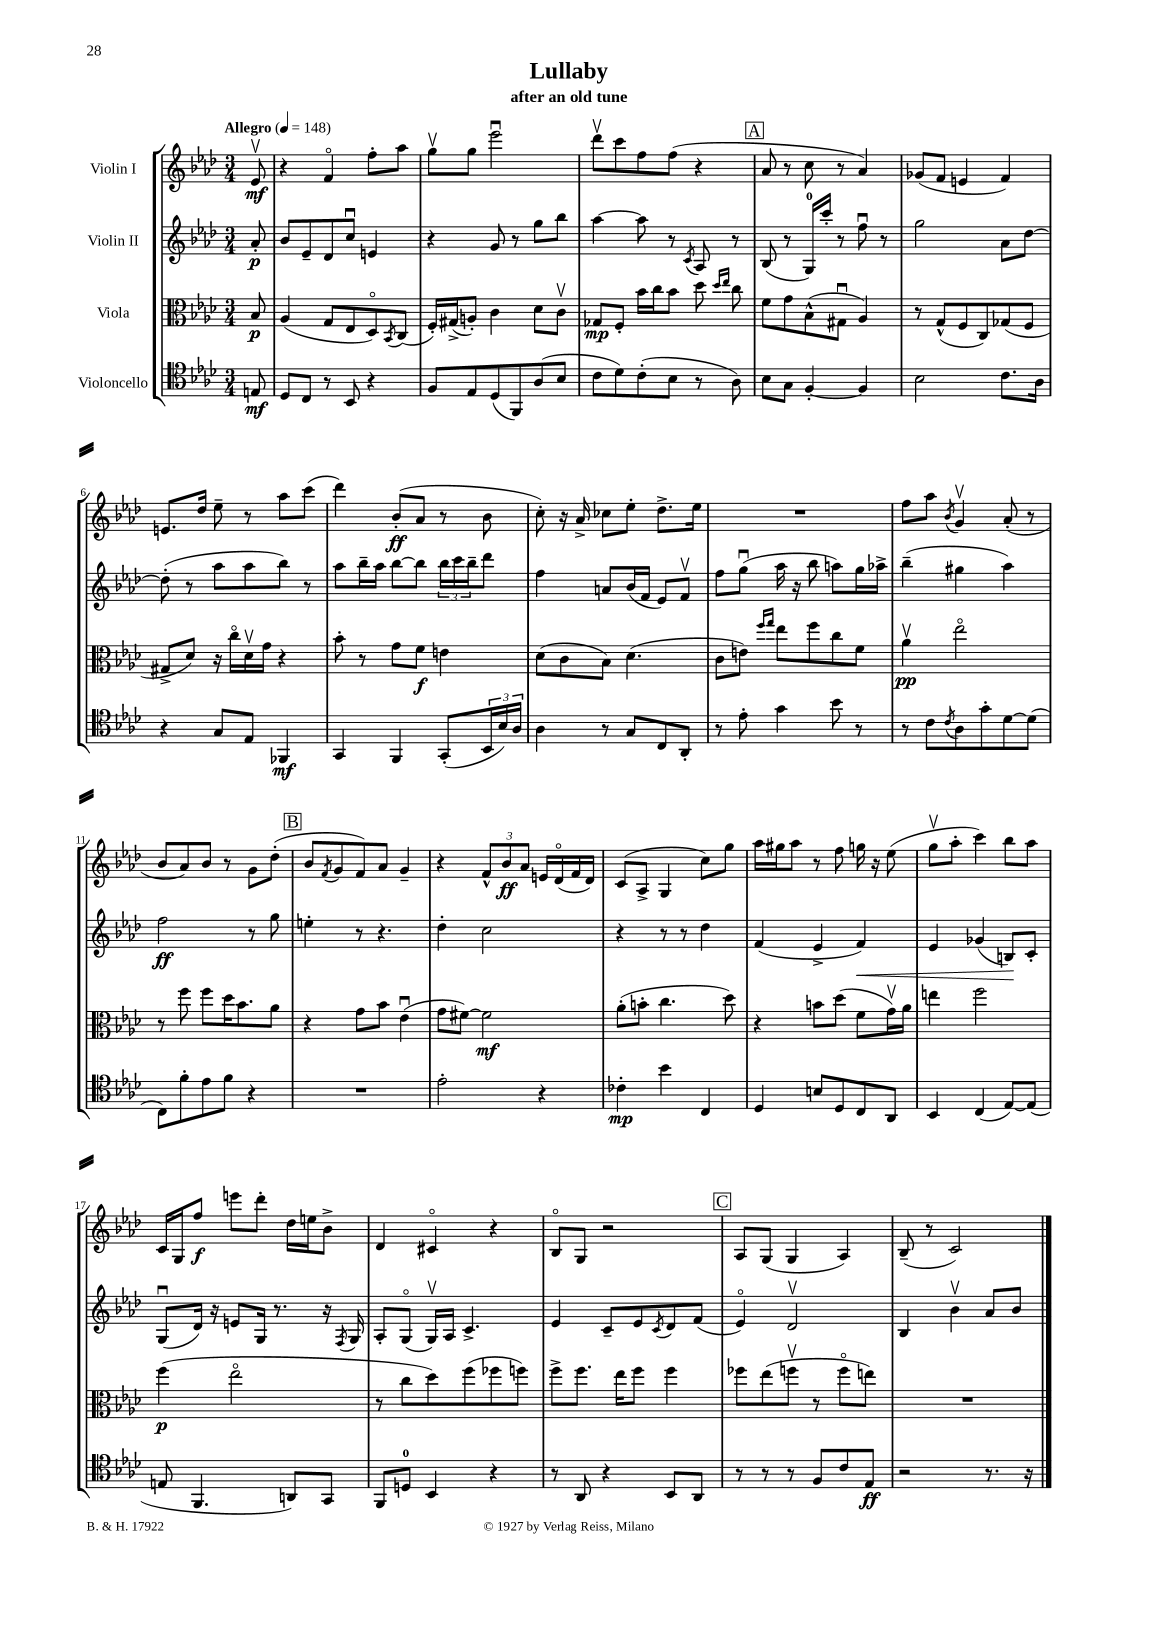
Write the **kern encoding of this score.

**kern	**kern	**kern	**kern
*staff4	*staff3	*staff2	*staff1
*clefC4	*clefC3	*clefG2	*clefG2
*k[b-e-a-d-]	*k[b-e-a-d-]	*k[b-e-a-d-]	*k[b-e-a-d-]
*M3/4	*M3/4	*M3/4	*M3/4
*MM148	*MM148	*MM148	*MM148
8E	8B-	8a-'	8e-v
=	=	=	=
8D-	(4A-	8b-	4r
8C	.	8e-~	.
8r	8G	8d-	4fo
8BB-	8E-	8ccu	.
4r	8D-o)	4e	8ff'
.	8qBB-	.	.
.	(8C	.	8aa-
=	=	=	=
8F	16F')	4r	8ggv
.	(16G#^	.	.
8E-	8A')	.	8gg
(8D-	4c	8g	2eee-u
8FF)	.	8r	.
(8A-	8d-	8gg	.
8B-	8cv	8bb-	.
=	=	=	=
8c	8G-	[4aa-	8ddd-v
8d-)	8F'	.	8ccc
(8c'	16b-	8aa-]	8ff
.	16cc	.	.
8B-	8b-	8r	(8ff
.	.	8qc	.
8r	8dd-	8A-	4r
.	16qqdd-	.	.
.	16qqee-	.	.
8A-)	8cc	8r	.
=	=	=	=
8B-	8f	(8B-	8a-
8G	8g	8r	8r
[4F'	(8B-^^	16G)	8cc
.	.	16ccc'	.
.	8G#u	8r	8r
4F]	4A-)	8ffu	4a-)
.	.	8r	.
=	=	=	=
2B-	8r	2gg	(8g-
.	(8G^^	.	8f
.	8F	.	4e
.	8C)	.	.
8.c	(8G-	8a-	4f)
.	8F	[8dd-	.
16A-	.	.	.
=	=	=	=
4r	8G#^	(8dd-']	8.e
.	8d-)	8r	.
.	.	.	16dd-
8G	16r	8aa-	8ee-~
.	16cco	.	.
8E-	16d-v	8aa-	8r
.	16g	.	.
4FF-	4r	8bb-)	8aa-
.	.	8r	(8ccc
=	=	=	=
4GG	8b-'	8aa-	4ddd-)
.	8r	16bb-~	.
.	.	16aa-	.
4FF	8g	[8bb-	(8b-'
.	8f	8bb-]	8a-
(8GG'	4e	24bb-	8r
.	.	24ccc	.
.	.	24bb-~	.
24BB-	.	8ddd-	8b-
24B-)	.	.	.
24A-	.	.	.
=	=	=	=
4A-	(8d-	4ff	8cc')
.	8c	.	16r
.	.	.	16a-^
8r	8B-)	8a	8cc-
8G	(4.d-	(16b-	8ee-'
.	.	16f	.
8C	.	8e-)	8.dd-^
8AA-'	.	8fv	.
.	.	.	16ee-
=	=	=	=
8r	8c	8ff	2.r
8e-'	8e)	(8ggu	.
.	16qqff	.	.
.	16qqgg	.	.
4g	8ee-	16aa-	.
.	.	16r	.
.	8ff	8bb-	.
8b-	8cc	8aa)	.
8r	8f	16gg	.
.	.	16aa-^	.
=	=	=	=
8r	4a-v	(4bb-~	8ff
8c	.	.	8aa-
8qc	.	.	8qb-
8A-	2ee-o	4gg#	4gv
8g'	.	.	.
[8d-	.	4aa-)	(8a-'
(8d-]	.	.	8r
=	=	=	=
8C)	8r	2ff	8b-
8f'	8ff	.	8a-)
8e-	8ff	.	8b-
8f	16dd-	.	8r
.	8.b-	.	.
4r	.	8r	8g
.	8a-	8gg	(8dd-'
=	=	=	=
2.r	4r	4ee'	8b-
.	.	.	8qf
.	.	.	8g
.	8g	8r	8f)
.	8b-	4.r	8a-
.	(4e-u	.	4g~
=	=	=	=
2e-'	8g	4dd-'	4r
.	[8f#)	.	.
.	2f#]	2cc	12f^^
.	.	.	12b-
.	.	.	12a-
4r	.	.	16e
.	.	.	(16d-o
.	.	.	16f
.	.	.	16d-)
=	=	=	=
4c-'	(8a-'	4r	(8c
.	8b'	.	8A-^
4b-	4.cc	8r	4G
.	.	8r	.
4C	.	4dd-	8cc)
.	8dd-)	.	8gg
=	=	=	=
4D-	4r	(4f	16aa-
.	.	.	16gg#
.	.	.	8aa-
8B	8b	4e-^	8r
8D-	(8dd-	.	8ff
8C	8f	4f)	16gg
.	.	.	16r
8AA-	16gv)	.	(8ee-
.	16a-	.	.
=	=	=	=
4BB-	4ee	4e-	8ggv
.	.	.	8aa-'
(4C	2ff	(4g-	4ccc)
[8E-)	.	8B)	8bb-
(8E-]	.	8c'	8aa-
=	=	=	=
8E	(4ff	(8Gu	16c
.	.	.	16G
4.FF	.	16d-)	8ff
.	.	16r	.
.	2ee-o	8e	8eee
.	.	16G	8ddd-'
.	.	8.r	.
8AA)	.	.	16dd-
.	.	.	16ee
8GG	.	16r	8b-^
.	.	8qF	.
.	.	16G	.
=	=	=	=
8FF	8r	8A-'	4d-
8D	8cc	(8Go	.
4BB-	8dd-)	16Gv)	4c#o
.	.	16A-	.
.	(8ff	4.c^	.
4r	8ff-	.	4r
.	8ff)	.	.
=	=	=	=
8r	8ff^	4e-	8B-o
8AA-	8.ff	.	8G
4r	.	8c~	2r
.	16ee-	.	.
.	8ff	8e-	.
.	.	8qc	.
8BB-	4ff	8d-	.
8AA-	.	(8f	.
=	=	=	=
8r	8ff-	4e-o)	8A-
8r	(8ee-	.	(8G
8r	8ffv	2d-v	4G
8F	8r	.	.
8c	8ffo	.	4A-)
8E-	8ee)	.	.
=	=	=	=
2r	2.r	4B-	(8B-~
.	.	.	8r
.	.	4b-v	2c)
8.r	.	8a-	.
.	.	8b-	.
16r	.	.	.
==	==	==	==
*-	*-	*-	*-
